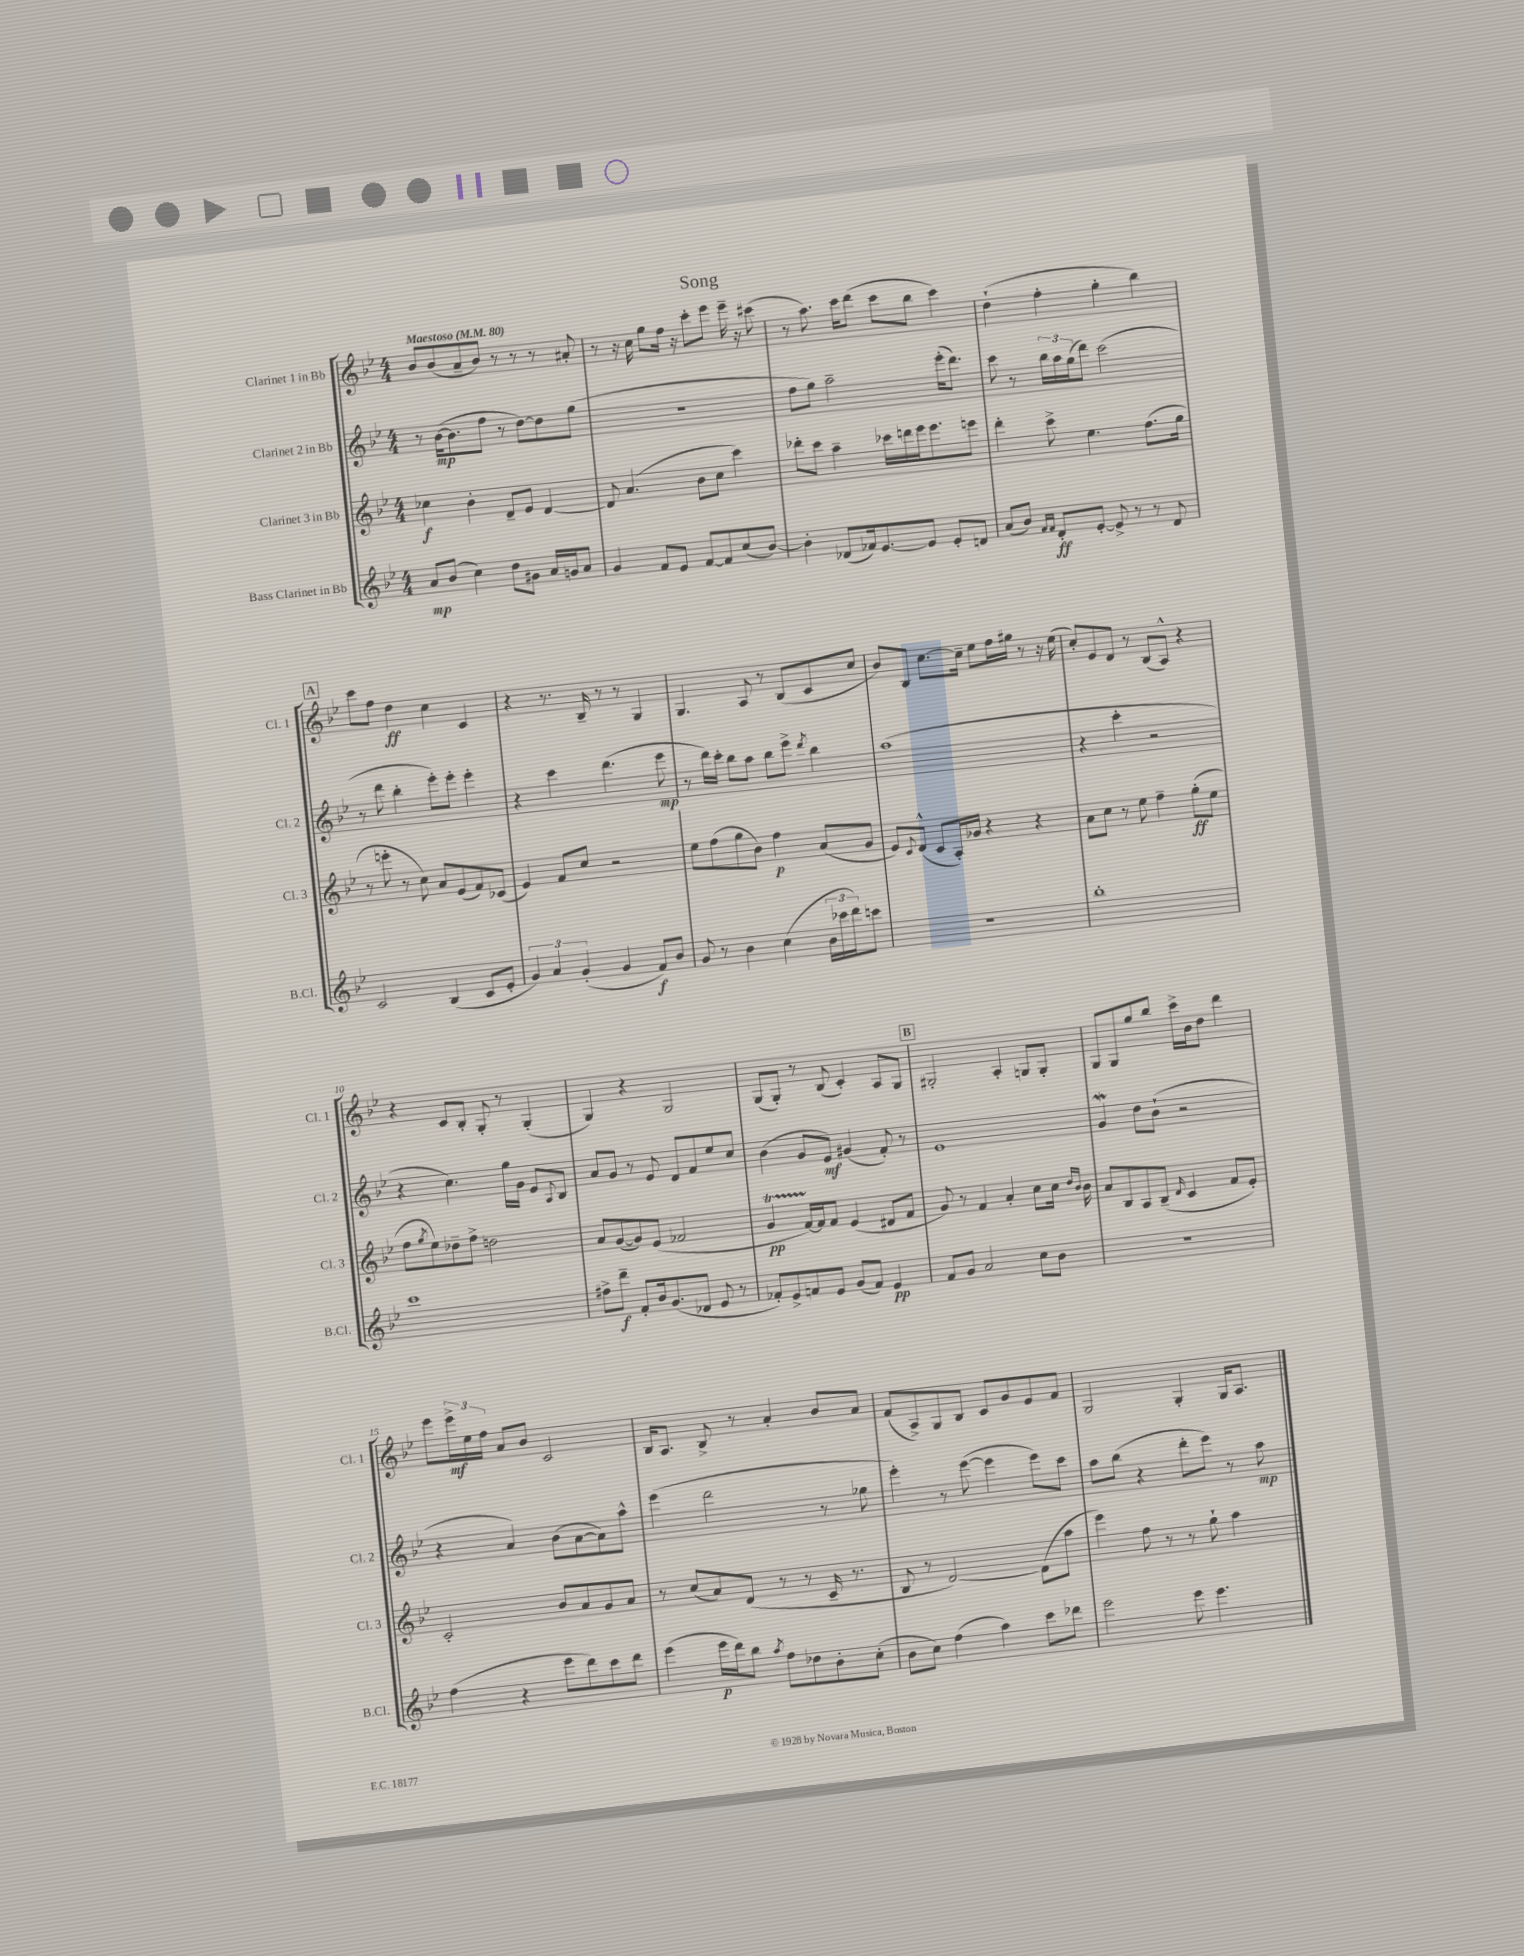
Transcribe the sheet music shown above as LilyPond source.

\header { title = "Song" }
<<
\new StaffGroup <<
\new Staff = "s0" \with { instrumentName = "Clarinet 1 in Bb" shortInstrumentName = "Cl. 1" } {
    \clef treble \key bes \major \numericTimeSignature \time 4/4 \tempo "Maestoso" 4 = 80
    bes'8 bes'8( a'8-- bes'8) r8 r8 r8 ais'8-. |
    r8 r16 c''16 g''8 f''16 r16 c'''8-. ees'''8 ees'''16-- r16 cis'''8( |
    r8 a''8.) c'''16 d'''8( c'''8 bes''8 c'''4) |
    d''4-!( f''4-. g''4-. bes''4) |
    \mark \markup { \box "A" } c'''8 f''8 d''4\ff c''4 c'4 |
    r4 r8. bes16-- r8 r8 g4 |
    g4. a8 r8 bes8( c'8 c''8 |
    bes'8) bes8 c''8.~ c''16-- ees''8 f''16 gis''16 r8 r16 ees''16( |
    c''8-.) ees'8 d'8 r8 bes8( a8-^) r4 |
    r4 c'8 bes8-. g8-. r8 g4-.( |
    g4) r4 g2 |
    g8( g8-.) r8 bes8( c'4-.) a8 g8 |
    \mark \markup { \box "B" } gis2-. a4-. g8 g8-. |
    g8 g8 g''8 bes''8 c'''16-> bes'16 d''8 d'''4 |
    ees'''8 \tuplet 3/2 { ees'''16->\mf ees''16 f''16 } a'8 bes'8 c'2 |
    bes16 a8. bes8-> r8 a'4-. bes'8 a'8 |
    f'8( a8->) g8 bes8 c'8 g'8 ees'8 f'8 |
    g2 g4-. g16 a8. \bar "|." |
}
\new Staff = "s1" \with { instrumentName = "Clarinet 2 in Bb" shortInstrumentName = "Cl. 2" } {
    \clef treble \key bes \major \numericTimeSignature \time 4/4
    r8 bes'16~\mp( bes'8. f''8 r8 d''8~) d''8 g''8( |
    R1 |
    f''8 g''8) a''2-- ees'''16-.( d'''8.) |
    c'''8 r8 \tuplet 3/2 { bes''16 a''16 g''16( } d'''8) c'''2( |
    \mark \markup { \box "A" } r8 d'''8 bes''4-. ees'''8-.) ees'''8-. ees'''4-. |
    r4 c'''4 d'''4.( ees'''8\mp |
    r8 d'''16) c'''16-. bes''8 a''8 bes''8 ees'''8-> \acciaccatura { d'''8 } bes''4 |
    a''1( |
    r4 c'''4-. r2 |
    r4 c''4.) g''16 g'16 ees'8 \appoggiatura { a8 } bes8 |
    a'8 g'8 r8 ees'8 d'8 f'8 ees''8 c''8 |
    bes'4( g'8 ees'8\mf) gis'4( f'8-.) r8 |
    \mark \markup { \box "B" } ees'1 |
    g'4\mordent d''8 bes'8-!( r2 |
    r4 a'4) bes'8( a'8~ a'8) a''8-^ |
    ees'''4( d'''2 r8 ges''8 |
    ees'''4-.) r8 ees'''8~( ees'''4 ees'''8) c'''8 |
    a''8 bes''8( r4 d'''8-. ees'''8) r8 a''8\mp \bar "|." |
}
\new Staff = "s2" \with { instrumentName = "Clarinet 3 in Bb" shortInstrumentName = "Cl. 3" } {
    \clef treble \key bes \major \numericTimeSignature \time 4/4
    ces''4\f bes'4-. d'8-- ees'8 d'4~ |
    d'8 a'4.( bes'8 c''8 c'''4) |
    des'''8-. c'''8 a''4-- ces'''16 d'''16 ees'''16 ees'''8. e'''8 |
    d'''4-. c'''8-> ees''4. f''8.( g''16 |
    \mark \markup { \box "A" } r8 e'''8-. r8 c''8) a'8 ees'8( f'8) ces'8( |
    ees'4) f'8 c''8 r2 |
    ees''8 f''8( g''8 bes'8) f''4\p a'8( g'8 |
    ees'8) \appoggiatura { c'8 } d'8-^( c'8 a16-.) ges'16 r4 r4 |
    a'8 c''8 r8 ees''8 f''4-- g''8-.\ff( ees''8 |
    f''8 \acciaccatura { g''8 } ees''8) des''8-- f''8-> d''2 |
    a'8 g'8~( g'8) ees'8( fes'2 |
    g'4\startTrillSpan\pp f'16~) f'16\stopTrillSpan f'8 ees'4( dis'8 f'8 |
    \mark \markup { \box "B" } g'8) r8 f'4 a'4-. c''8 c''16 \grace { d''16 bes'16 } bes'16 |
    a'8 bes8 a8 bes8--( \grace { d'16 } c'4 f'8 ees'8-.) |
    c'2-. bes'8 a'8 g'8 a'8 |
    r8 c''8( a'8) d'8( r8 r8 c'16-- r8. |
    bes8 r8 d'2~) d'8( a''8 |
    ees'''4) f''8 r8 r8 g''8-! a''4 \bar "|." |
}
\new Staff = "s3" \with { instrumentName = "Bass Clarinet in Bb" shortInstrumentName = "B.Cl." } {
    \clef treble \key bes \major \numericTimeSignature \time 4/4
    a'8\mp bes'8( c''4) d''8 gis'8 a'16 g'16 a'8 |
    g'4 f'8 ees'8 f'8~ f'8 c''8( bes'8~) |
    bes'4-. des'8( fes'16) ees'8.~ ees'8 ees'8-. d'8 |
    a'8( bes'8) \grace { f'16 f'16 } d'8-.\ff ees'8~-. ees'8-> r8 r8 d'8 |
    \mark \markup { \box "A" } c'2 bes4( c'8 ees'8-. |
    \tuplet 3/2 { g'4) a'4 g'4-.( } g'4 f'8\f) bes'8 |
    g'8 r8 bes'4 c''4( \tuplet 3/2 { bes'16 ces'''16 d'''16) } c'''8 |
    R1 |
    bes''1-. |
    c'''1 |
    fis''8-> d'''8--\f f'8-. bes'16 g'8.( des'8 ees'8 r8 |
    fes'8-.) ees'8-> f'8 ees'8 g'8( f'8) ees'4\pp |
    \mark \markup { \box "B" } f'8 g'8 a'2 c''8 bes'8 |
    R1 |
    f''4( r4 ees'''8 d'''8) c'''8 d'''8 |
    ees'''4( ees'''16\p d'''16) bes''8 \acciaccatura { a''8 } f''8 des''8 bes'8-. c''8-.( |
    bes'8 c''8) f''4( a''4) c'''8 des'''8 |
    ees'''2 ees'''8 ees'''4. \bar "|." |
}
>>
>>
